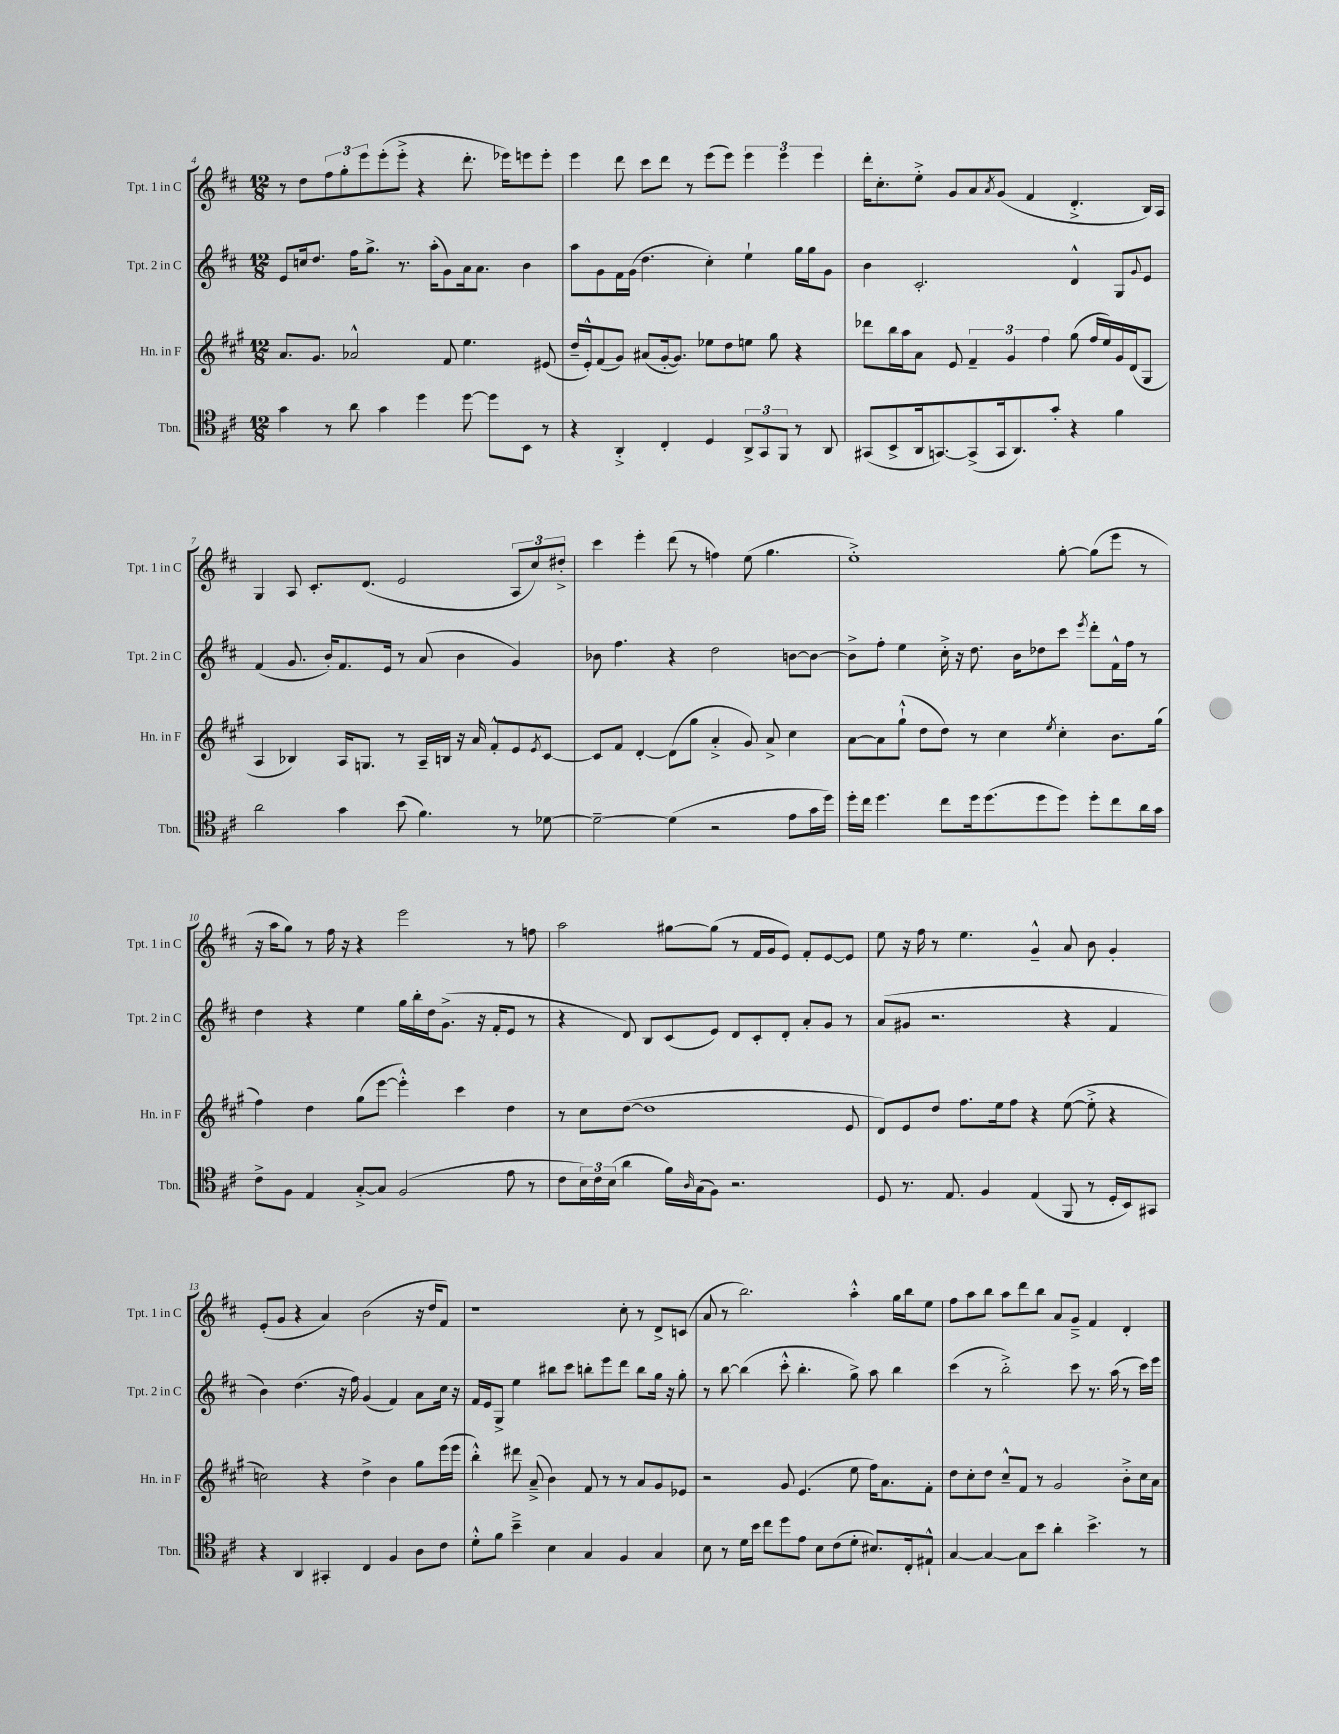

**kern	**kern	**kern	**kern
*staff4	*staff3	*staff2	*staff1
*clefC4	*clefG2	*clefG2	*clefG2
*k[f#c#]	*k[f#c#g#]	*k[f#c#]	*k[f#c#]
*M12/8	*M12/8	*M12/8	*M12/8
4g	8.a	8e	8r
.	.	16cc	8dd
.	8.g#	8.dd	.
8r	.	.	12ff#
.	.	.	12gg'
8a	2a-^^	16ff#	.
.	.	.	12eee
.	.	8.gg^	.
4g	.	.	(8eee'
.	.	8.r	8eee'^
4dd	.	.	4r
.	.	(16aa'	.
.	8f#	8g)	.
[8dd	4.ee	16a	8.ddd'
.	.	8.a	.
8dd]	.	.	.
.	.	.	16eee-)
8BB	.	4b	8eee
8r	(8e#	.	8eee'
=	=	=	=
4r	16dd~	8aa	4eee
.	16e'^^)	.	.
.	(8f#	8g	.
4AA'^	8g#)	16f#	8ddd
.	.	(16g	.
.	(8a#	4.dd	8ccc#
4C#'	[16g#'	.	8ddd
.	8.g#])	.	.
.	.	.	8r
4D	8ee-	4cc#')	(8eee
.	8dd	.	8eee)
12AA^	8ee	4ee`	6eee
12GG	.	.	.
.	8gg#	.	.
12FF#	.	.	6eee
8r	4r	16gg	.
.	.	16gg	.
.	.	.	6eee
8AA	.	8g	.
=	=	=	=
(8GG#	8ddd-	4b	16ddd'
.	.	.	8.cc#'
8BB^	16bb	.	.
.	16aa	.	.
16AA	8a	2.c#'	8ee'^
[8.GG)	.	.	.
.	8e	.	8g
(8GG^]	6f#~	.	8a
.	.	.	8qa
16GG	.	.	(8g
.	6g#	.	.
8.AA)	.	.	.
.	.	.	4f#
.	6ff#	.	.
8g'	.	.	.
4r	(8gg#	4d^^	4.d'^
.	16ff#	.	.
.	16ee)	.	.
4f#	16g#	8G	.
.	(16d	.	.
.	.	8qqg	.
.	8G#	8e	16B)
.	.	.	16A
=	=	=	=
2a	4A	(4f#	4G
.	4B-)	8.g	8A
.	.	.	8.c#'
.	.	16b')	.
4g	16A	8.f#	.
.	8.G	.	(8.d
.	.	16e	.
(8b	8r	8r	2e
4.f#)	16A~	(8a	.
.	16B	.	.
.	16r	4b	.
.	16a	.	.
.	8f#'^^	.	.
8r	8e	4g)	12A
.	.	.	12cc#)
.	8qe	.	.
[8d-	[8c#	.	.
.	.	.	12dd#'^
=	=	=	=
2d-~_	8c#]	8b-	4ccc#
.	8f#	4.ff#	.
.	[4d'	.	4eee'
(4d-]	(8d]	4r	(8ddd
.	8gg#	.	8r
2r	4a'^	2dd	4ff)
.	8g#)	.	(8ee
.	8a^	.	4.gg
8e	4cc#	[8b	.
16g	.	8b_	.
16dd)	.	.	.
=	=	=	=
16dd'	[8a	8b^]	1ee'^)
16cc#	.	.	.
4.dd	8a]	8ff#'	.
.	(8gg#`^^	4ee	.
.	8dd	.	.
8cc#	8dd)	16cc#'^	.
.	.	16r	.
16dd	8r	8.dd	.
(8.dd	.	.	.
.	4cc#	.	.
.	.	16b	.
8dd	.	8dd-	.
.	8qee	.	.
8dd)	4cc#'	8ccc#	[8gg'
.	.	8qeee	.
8dd'	.	8ddd'	(8gg]
8cc#	8.b	16f#^^	8eee
.	.	16ff#	.
16a	.	8r	8r
16g	(16gg#	.	.
=	=	=	=
8c#^	4ff#)	4dd	16r
.	.	.	16aa
8F#	.	.	8gg)
4E	4dd	4r	8r
.	.	.	16ff#
.	.	.	16r
[8G'^	(8gg#	4ee	4r
8G]	[8eee	.	.
(2F#	4eee'^^])	16gg	2eee
.	.	16bb'	.
.	.	16dd	.
.	.	(8.g^	.
.	4ccc#	.	.
.	.	16r	.
.	.	16f#'	.
8e	4dd	8e	8r
8r	.	8r	8ff
=	=	=	=
8c#	8r	4r	2aa
24B)	8cc#	.	.
24c#	.	.	.
(24B	.	.	.
4a	([8dd	8d)	.
.	1dd]	8B	.
16f#)	.	(8c#	[8gg#
16qqA	.	.	.
(16G	.	.	.
8F#)	.	8e)	(8gg#]
2.r	.	8d	8r
.	.	8c#'	16f#
.	.	.	16g
.	.	8d'	8e)
.	.	8a'	8f#'
.	.	8g	[8e
.	8e	8r	8e]
=	=	=	=
8D	8d)	(8a	8ee
8.r	8e	8g#	16r
.	.	.	16ff#
.	8dd	2.r	8r
8.E	.	.	.
.	8.ff#	.	4.ee
4F#	.	.	.
.	16ee	.	.
.	8ff#	.	.
(4E	4r	.	4g~^^
8FF#	([8ee	4r	8a
8r	8ee'^]	.	8b
16D'	4r	4f#	4g'
16BB)	.	.	.
8GG#	.	.	.
=	=	=	=
4r	2cc)	4b)	(8e'
.	.	.	8g
4AA	.	(4.dd	4r
4GG#'	4r	.	4a)
.	.	16r	.
.	.	16ff#)	.
4C#	4dd^	(4g	(2b
4F#	4b	4f#)	.
8A	8gg#	8a	16r
.	.	.	16dd
8c#	(16eee	16cc#	8f#)
.	16eee	16r	.
=	=	=	=
8d'^^	4bb'^^)	16f#	1r
.	.	16e	.
8f#	.	8G^	.
4b~^	8ddd#	4ee	.
.	(8a~^	.	.
4B	4b)	8bb#	.
.	.	8ccc#	.
4G	8f#	8bb'	.
.	8r	8eee	.
4F#	8r	8ddd	8cc#'
.	8a	8bb	8r
4G	8g#	16gg	8d^
.	.	16r	.
.	8e-	8gg'	(8c
=	=	=	=
8B	2r	8r	8a
8r	.	[8bb	8r
16d	.	(4bb]	2.bb)
16b	.	.	.
8cc#	.	.	.
8dd	8g#	8ccc#'^^	.
8e	(4.e	4.bb'	.
8B	.	.	.
(8c#	.	.	.
8d'	8ee	8gg^)	4aa'^^
8.B#)	16ff#)	8aa	.
.	8.a	.	.
.	.	4bb	16gg
16C#'	.	.	16bb
8E#`^^	8f#'	.	8ee
=	=	=	=
[4G	8dd	(4ccc#	8ff#
.	8cc#'	.	8aa
4G_	8dd	8r	8bb
.	8cc#~^^	2bb'^)	8aa
8G]	8f#	.	8ddd
8b	8r	.	8bb
4a'	2g#	.	8a
.	.	8ccc#	8g~^
4.b^	.	8.r	4f#
.	.	(16aa	.
.	8b'^	8r	4d'
8r	16cc#	16ccc#)	.
.	16a	16eee	.
==	==	==	==
*-	*-	*-	*-
